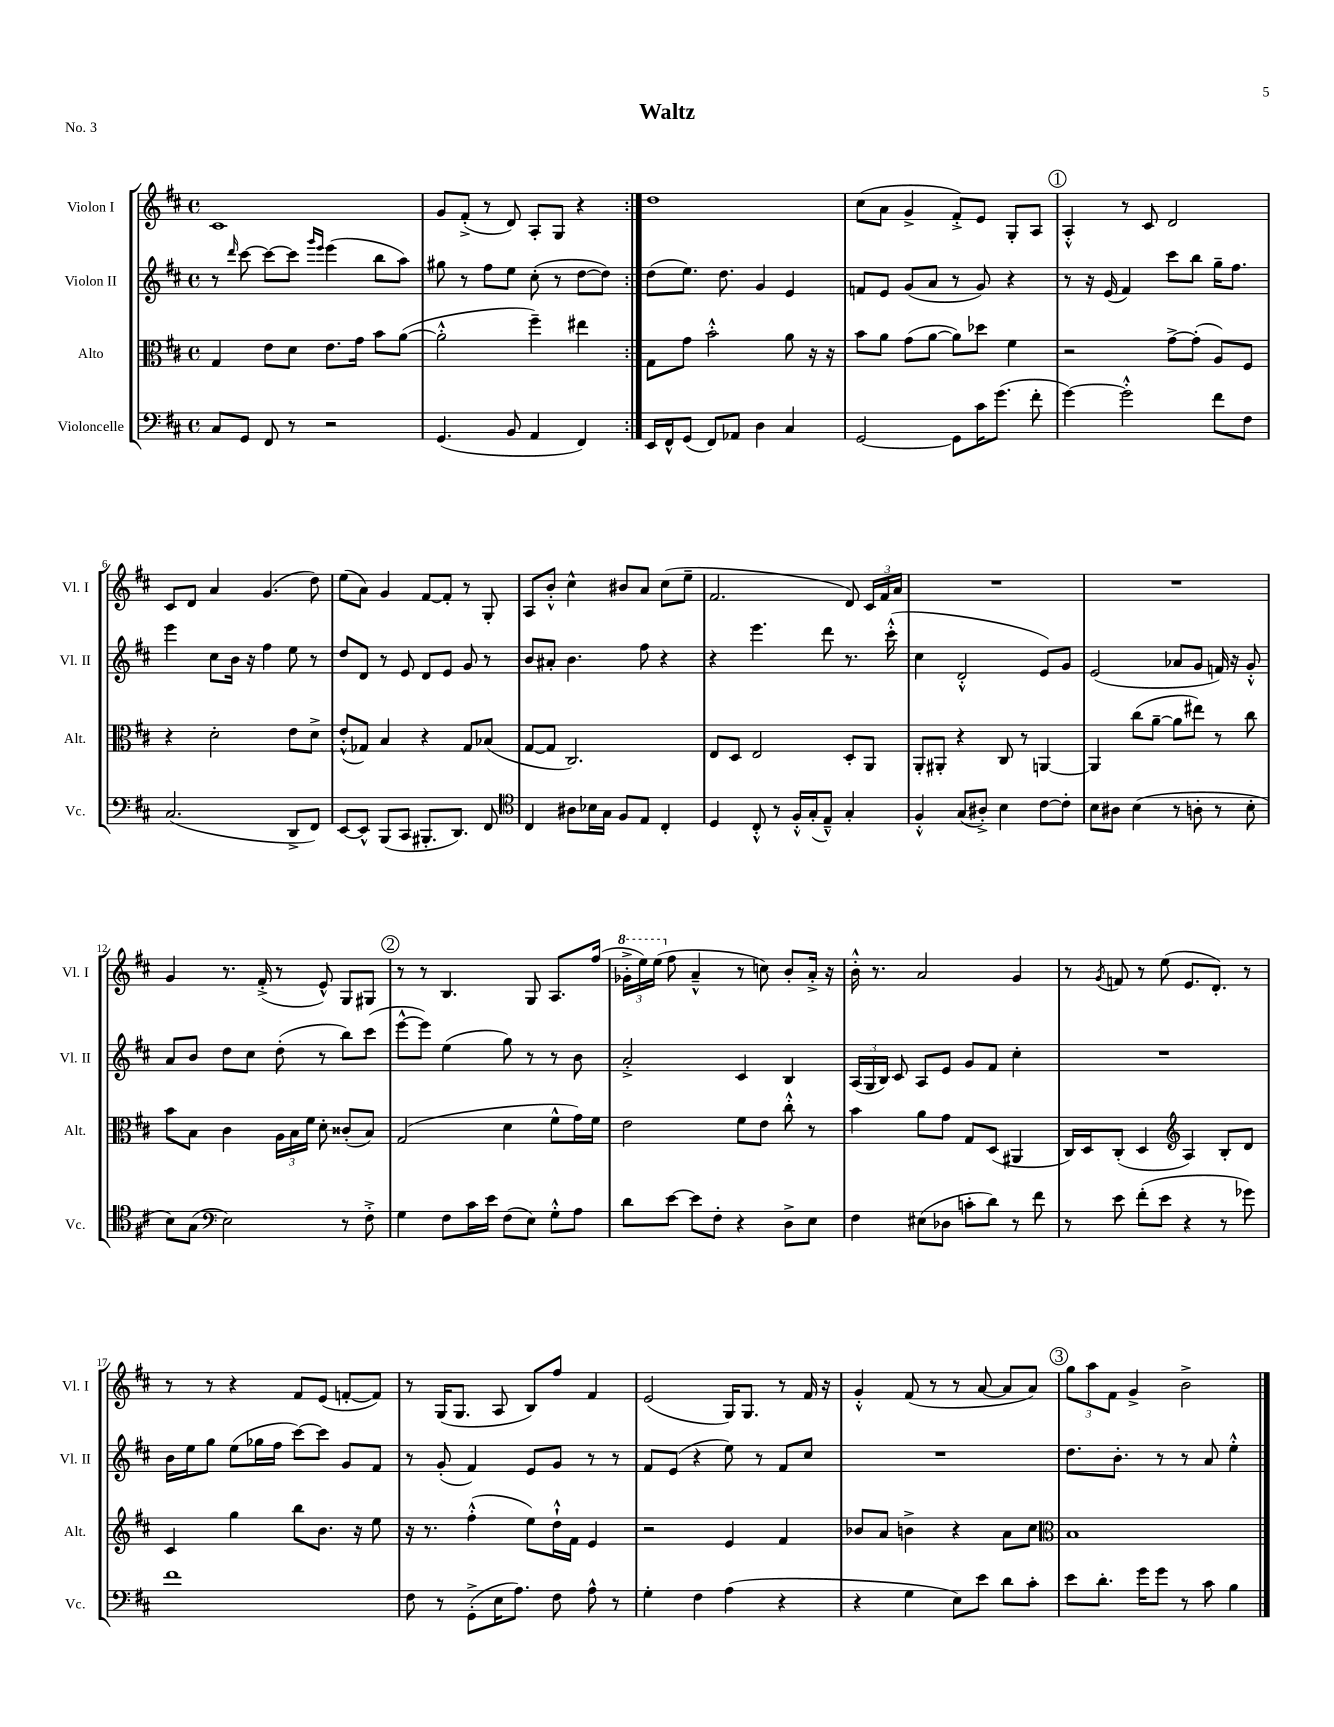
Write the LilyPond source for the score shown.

\header { title = "Waltz" piece = "No. 3" }
<<
\new StaffGroup <<
\new Staff = "s0" \with { instrumentName = "Violon I" shortInstrumentName = "Vl. I" } {
    \clef treble \key d \major \defaultTimeSignature \time 4/4
    \autoBeamOff \repeat volta 2 { cis'1 |
    g'8[ fis'8]-.->( r8 d'8) a8[-. g8] r4 | }
    d''1 |
    cis''8[( a'8] g'4-> fis'8[-.->) e'8] g8[-. a8] |
    \mark \markup { \circle "1" } a4-.-^ r8 cis'8 d'2 |
    cis'8[ d'8] a'4 g'4.( d''8) |
    e''8[( a'8]) g'4 fis'8[~ fis'8]-. r8 g8-. |
    a8[ b'8]-.-^ cis''4-^ bis'8[ a'8] cis''8[( e''8]-- |
    fis'2. d'8) \tuplet 3/2 { cis'16[ fis'16 a'16] } |
    R1 |
    R1 |
    g'4 r8. fis'16-.->( r8 e'8-^) g8[ gis8] |
    \mark \markup { \circle "2" } r8 r8 b4. g8 a8.[ fis''16]( |
    \tuplet 3/2 { \ottava #1 ges''16[-.-> e'''16) e'''16]( \ottava #0 } fis''8 a'4---^ r8 c''8) b'8[-. a'16]-.-> r16 |
    b'16-.-^ r8. a'2 g'4 |
    r8 \acciaccatura { g'8 } f'8 r8 e''8( e'8.[ d'8.]-.) r8 |
    r8 r8 r4 fis'8[ e'8]( f'8[~-. f'8]) |
    r8 g16[( g8.] a8 b8[) fis''8] fis'4 |
    e'2( g16[) g8.] r8 fis'16 r16 |
    g'4-.-^ fis'8( r8 r8 a'8~ a'8[ a'8]) |
    \mark \markup { \circle "3" } \tuplet 3/2 { g''8[ a''8 fis'8] } g'4-> b'2-> \bar "|." |
}
\new Staff = "s1" \with { instrumentName = "Violon II" shortInstrumentName = "Vl. II" } {
    \clef treble \key d \major \defaultTimeSignature \time 4/4
    \autoBeamOff \repeat volta 2 { r8 \grace { d'''16 } cis'''8~ cis'''8[~ cis'''8] \grace { g'''16[ e'''16] } e'''4( b''8[ a''8]) |
    gis''8 r8 fis''8[ e''8] cis''8-.( r8 d''8[~ d''8]) | }
    d''8[( e''8.]) d''8. g'4 e'4 |
    f'8[ e'8] g'8[( a'8] r8 g'8) r4 |
    \mark \markup { \circle "1" } r8 r16 e'16( fis'4) cis'''8[ b''8] g''16[-- fis''8.] |
    e'''4 cis''8[ b'16] r16 fis''4 e''8 r8 |
    d''8[ d'8] r8 e'8 d'8[ e'8] g'8 r8 |
    b'8[ ais'8]-. b'4. fis''8 r4 |
    r4 e'''4. d'''8 r8. cis'''16-.-^( |
    cis''4 d'2-.-^ e'8[) g'8] |
    e'2( aes'8[ g'8] f'16) r16 g'8-.-^ |
    a'8[ b'8] d''8[ cis''8] d''8-.( r8 b''8[) cis'''8]( |
    \mark \markup { \circle "2" } e'''8[~-^ e'''8]) e''4( g''8) r8 r8 b'8 |
    a'2-.-> cis'4 b4 |
    \tuplet 3/2 { a16[( g16 b16]) } cis'8 a8[ e'8] g'8[ fis'8] cis''4-. |
    R1 |
    b'16[ e''16 g''8] e''8[( ges''16 fis''16] cis'''8[~) cis'''8] g'8[ fis'8] |
    r8 g'8-.( fis'4) e'8[ g'8] r8 r8 |
    fis'8[ e'8]( r4 e''8) r8 fis'8[ cis''8] |
    R1 |
    \mark \markup { \circle "3" } d''8.[ b'8.]-. r8 r8 a'8 e''4-.-^ \bar "|." |
}
\new Staff = "s2" \with { instrumentName = "Alto" shortInstrumentName = "Alt." } {
    \clef alto \key d \major \defaultTimeSignature \time 4/4
    \autoBeamOff \repeat volta 2 { g4 e'8[ d'8] e'8.[ g'16] b'8[ a'8]~( |
    a'2-.-^ fis''4--) eis''4 | }
    g8[ g'8] b'2-.-^ a'8 r16 r16 |
    b'8[ a'8] g'8[( a'8]~ a'8[) des''8] fis'4 |
    \mark \markup { \circle "1" } r2 g'8[~-> g'8]-.( a8[) fis8] |
    r4 d'2-. e'8[ d'8]-> |
    e'8[-.-^( ges8]) b4 r4 ges8[ bes8]( |
    g8[~ g8] cis2.) |
    e8[ d8] e2 d8[-. a,8] |
    a,8[-. ais,8]-. r4 cis8 r8 a,4~ |
    a,4 cis''8[( a'8]~-- a'8[ eis''8]) r8 cis''8 |
    b'8[ b8] cis'4 \tuplet 3/2 { a16[ b16 fis'16] } d'8-. cisis'8[-.( b8]) |
    \mark \markup { \circle "2" } g2( d'4 fis'8[-^ g'16) fis'16] |
    e'2 fis'8[ e'8] cis''8-.-^ r8 |
    b'4 a'8[ g'8] g8[ d8]( ais,4 |
    cis16[) d16 cis8]-.( d4 \clef treble a4) b8[-. d'8] |
    cis'4 g''4 b''8[ b'8.] r16 e''8 |
    r16 r8. fis''4-.-^( e''8[) d''16-!-^ fis'16] e'4 |
    r2 e'4 fis'4 |
    bes'8[ a'8] b'4-> r4 a'8[ cis''8] |
    \mark \markup { \circle "3" } \clef alto b1 \bar "|." |
}
\new Staff = "s3" \with { instrumentName = "Violoncelle" shortInstrumentName = "Vc." } {
    \clef bass \key d \major \defaultTimeSignature \time 4/4
    \autoBeamOff \repeat volta 2 { cis8[ g,8] fis,8 r8 r2 |
    g,4.( b,8 a,4 fis,4) | }
    e,16[ fis,16-^ g,8]( fis,8[) aes,8] d4 cis4 |
    g,2~ g,8[ cis'16 g'8.]( fis'8-. |
    \mark \markup { \circle "1" } g'4~) g'2-.-^ fis'8[ fis8] |
    cis2.( d,8[-> fis,8]) |
    e,8[~ e,8]-^ b,,8[( cis,8] bis,,8.[-. d,8.]) fis,8 |
    \clef tenor cis4 ais8[ bes16 g16] fis8[ e8] cis4-. |
    d4 cis8-.-^ r8 fis16[-.-^ g16-.( e8]---^) g4-. |
    fis4-.-^ g8[( ais8]-.->) b4 cis'8[~ cis'8]-. |
    b8[ ais8] b4( r8 a8-. r8 b8-. |
    b8[) g8]( \clef bass e2) r8 fis8-.-> |
    \mark \markup { \circle "2" } g4 fis8[ cis'16 e'16] fis8[( e8]) g8[-.-^ a8] |
    d'8[ e'8]~ e'8[ fis8]-. r4 d8[-> e8] |
    fis4 eis8[( des8] c'8[-. d'8]) r8 fis'8 |
    r8 e'8 fis'8[-.( e'8] r4 r8 ges'8) |
    fis'1 |
    fis8 r8 g,8[-.->( e16 a8.]) fis8 a8-^ r8 |
    g4-. fis4 a4( r4 |
    r4 g4 e8[) e'8] d'8[ cis'8]-. |
    \mark \markup { \circle "3" } e'8[ d'8.]-. g'16[ g'8] r8 cis'8 b4 \bar "|." |
}
>>
>>
